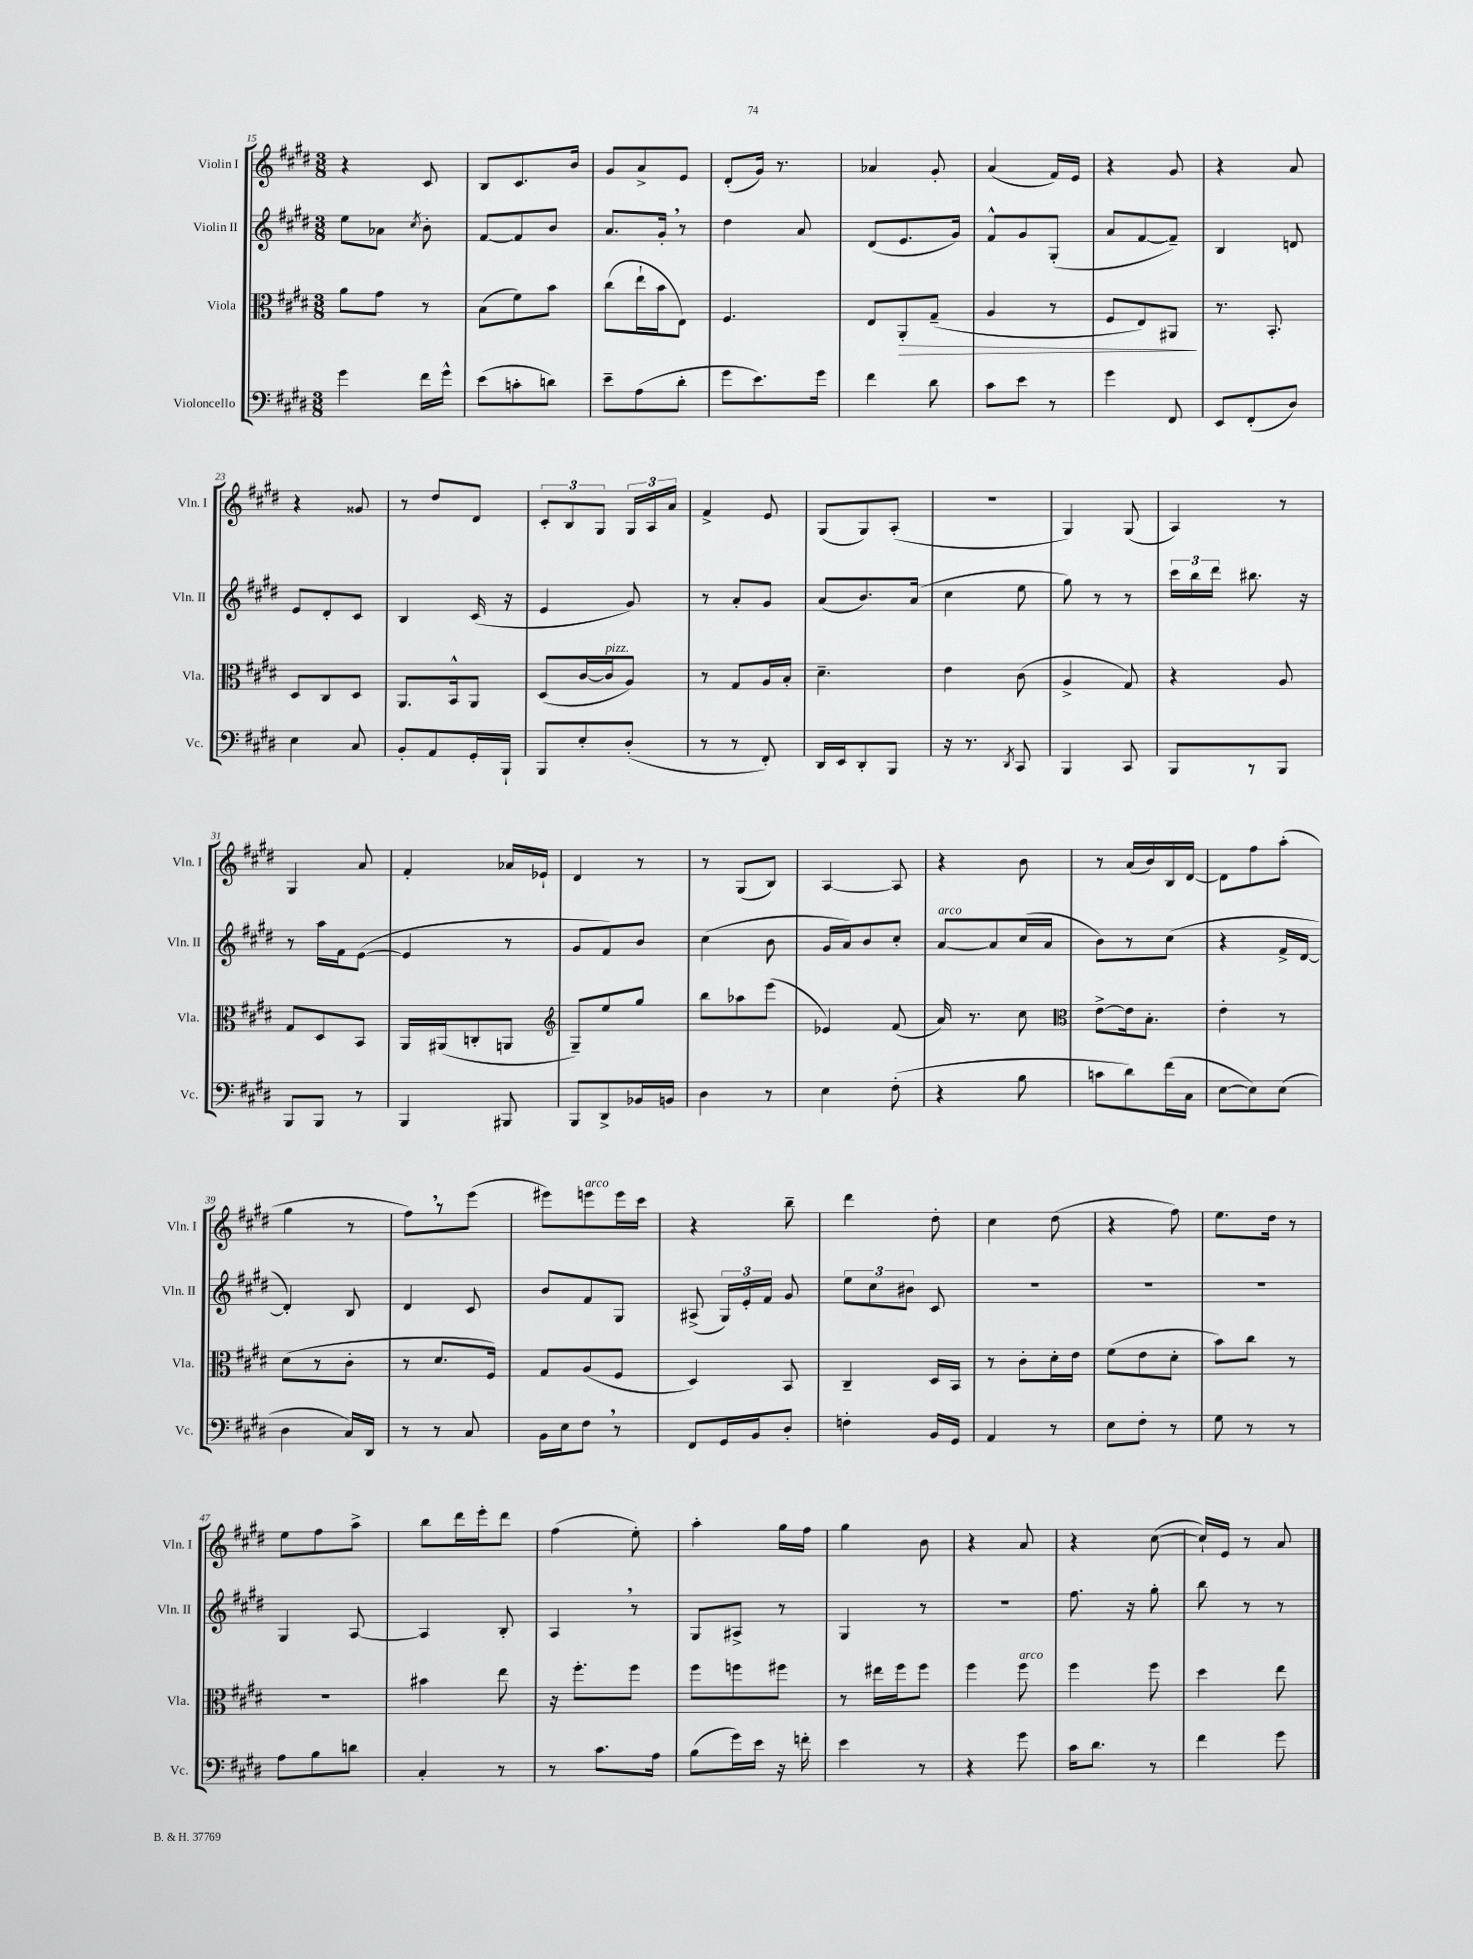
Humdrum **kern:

**kern	**kern	**kern	**kern
*staff4	*staff3	*staff2	*staff1
*clefF4	*clefC3	*clefG2	*clefG2
*k[f#c#g#d#]	*k[f#c#g#d#]	*k[f#c#g#d#]	*k[f#c#g#d#]
*M3/8	*M3/8	*M3/8	*M3/8
4g#	8a	8ee	4r
.	8g#	8a-	.
.	.	8qcc#	.
16f#	8r	8b'	8c#
16g#^^	.	.	.
=	=	=	=
(8e	(8B	[8f#	8B
8c'	8f#)	8f#]	8.c#
8d)	8b	8b	.
.	.	.	16b
=	=	=	=
8e~	(8cc#	8.a	8g#
(8A	16ee`	.	8a^
.	16b	16g#'	.
8d#'	8E)	8r	8e
=	=	=	=
8g#	4.F#	4dd#	(8d#'
8.e)	.	.	16g#)
.	.	.	8.r
.	.	8a	.
16g#	.	.	.
=	=	=	=
4f#	8E	(8d#	4a-
.	8AA'	8.e	.
8d#	(8G#~	.	8g#'
.	.	16g#)	.
=	=	=	=
8c#	4A	8f#^^	(4a
8e	.	8g#	.
8r	8r	(8G#'	16f#)
.	.	.	16e
=	=	=	=
4g#	8F#	8a	4r
.	8E)	[8f#	.
8FF#	8AA#	8f#~])	8g#
=	=	=	=
8EE	8.r	4B	4r
(8FF#'	.	.	.
.	8.BB'	.	.
8D#)	.	8d	8a
=	=	=	=
4E	8D#	8e	4r
.	8C#	8d#'	.
8C#	8D#	8c#	8g##
=	=	=	=
8BB'	8.AA	4B	8r
8AA	.	.	8dd#
.	16BB^^	.	.
16GG#'	8AA	(16c#	8d#
16BBB`	.	16r	.
=	=	=	=
8BBB	(8D#	4e	12c#'
.	.	.	12B
8E'	[16c#	.	.
.	.	.	12G#
.	16c#]	.	.
(8D#'	8A)	8g#)	24G#
.	.	.	24A
.	.	.	24a
=	=	=	=
8r	8r	8r	4f#^
8r	8G#	8a'	.
8FF#')	16A	8g#	8e
.	16B'	.	.
=	=	=	=
16DD#	4.d#~	(8a	(8G#
16EE	.	.	.
8DD#'	.	8.b)	8G#)
8BBB	.	.	(8A'
.	.	(16a	.
=	=	=	=
16r	4e	4cc#	4.r
8.r	.	.	.
8qDD#	.	.	.
8CC#	(8c#	8ee	.
=	=	=	=
4BBB	4A^	8gg#)	4G#)
.	.	8r	.
8CC#	8G#)	8r	(8G#
=	=	=	=
8BBB	4r	24ccc#	4A)
.	.	24bb	.
.	.	24ddd#	.
8r	.	8.bb#	.
8BBB	8A	.	8r
.	.	16r	.
=	=	=	=
8BBB	8G#	8r	4G#
8BBB	8D#	16aa	.
.	.	16f#	.
8r	8BB	([8e	8a
=	=	=	=
4BBB	16AA	4e]	4f#'
.	(16AA#	.	.
.	8C'	.	.
8BBB#	8AA	8r	16a-
.	.	.	16e-`
=	=	=	=
*	*clefG2	*	*
8BBB	8G#~)	8g#	4d#
8DD#^	8ee	8f#)	.
16BB-	8gg#	8b	8r
16BB	.	.	.
=	=	=	=
4D#	8bb	(4cc#	8r
.	8aa-	.	(8G#
8r	(8eee	8b	8B)
=	=	=	=
4E	4e-)	16g#	[4A
.	.	16a)	.
.	.	8b	.
(8F#'	(8f#	8cc#'	8A]
=	=	=	=
4r	16a)	[8a	4r
.	8.r	.	.
.	.	8a]	.
8B	8cc#	(16cc#	8b
.	.	16a	.
=	=	=	=
*	*clefC3	*	*
8c	[8e^	8b)	8r
8d#)	16e]	8r	(16a
.	8.B'	.	16b)
(16f#	.	(8cc#	16B
16C#	.	.	[16d#
=	=	=	=
[8E	4e'	4r	8d#]
8E])	.	.	8ff#
(8E	8r	16f#^	(8aa'
.	.	[16d#	.
=	=	=	=
4D#	(8d#	4d#'])	4gg#
.	8r	.	.
16C#)	8c#'	8B	8r
16DD#	.	.	.
=	=	=	=
8r	8r	4d#	8ff#)
8r	8.d#	.	8r
8C#	.	8c#	(8eee
.	16F#)	.	.
=	=	=	=
16BB	8G#	8b	8eee#)
16E	.	.	.
8F#	(8A	8f#	8eee
8r	8F#	8G#	16eee
.	.	.	16ccc#
=	=	=	=
8FF#	4D#)	(8A#^	4r
16GG#	.	24G#)	.
.	.	24e'	.
16BB	.	.	.
.	.	24f#	.
8D#'	8BB	8g#	8bb~
=	=	=	=
4F'	4C#~	12ee	4ddd#
.	.	12cc#	.
.	.	12b#	.
16BB	16D#	8c#	8dd#'
16GG#	16BB	.	.
=	=	=	=
4AA	8r	4.r	4cc#
.	8c#'	.	.
8r	16d#'	.	(8dd#
.	16e	.	.
=	=	=	=
8E	(8f#	4.r	4r
8F#'	8e	.	.
8r	8d#'	.	8ff#)
=	=	=	=
8G#	8b)	4.r	8.ee
8r	8cc#	.	.
.	.	.	16dd#
8r	8r	.	8r
=	=	=	=
8A	4.r	4G#	8ee
8B	.	.	8ff#
8d	.	[8A	8aa^
=	=	=	=
4C#'	4b#	4A]	8bb
.	.	.	16ddd#
.	.	.	16eee'
8r	8ee	8B'	8ddd#
=	=	=	=
8r	16r	4A	(4ff#
.	8.ff#'	.	.
8.c#	.	.	.
.	8ff#	8r	8ee')
16A	.	.	.
=	=	=	=
(8B	8ff#	8G#	4aa'
16g#)	8ff	8A#^	.
16e	.	.	.
16r	8ff#	8r	16gg#
16f'	.	.	16ff#
=	=	=	=
4e	8r	4G#	4gg#
.	16ee#	.	.
.	16ff#	.	.
8r	8ff#	8r	8b
=	=	=	=
4r	4ff#	4.r	4r
8g#	8ff#	.	8a
=	=	=	=
16c#	4ff#	8.ff#	4r
8.d#	.	.	.
.	.	16r	.
8r	8ff#	8gg#'	([8cc#
=	=	=	=
4f#	4dd#	8bb	16cc#`])
.	.	.	16e
.	.	8r	8r
8g#	8ee	8r	8a
==	==	==	==
*-	*-	*-	*-
